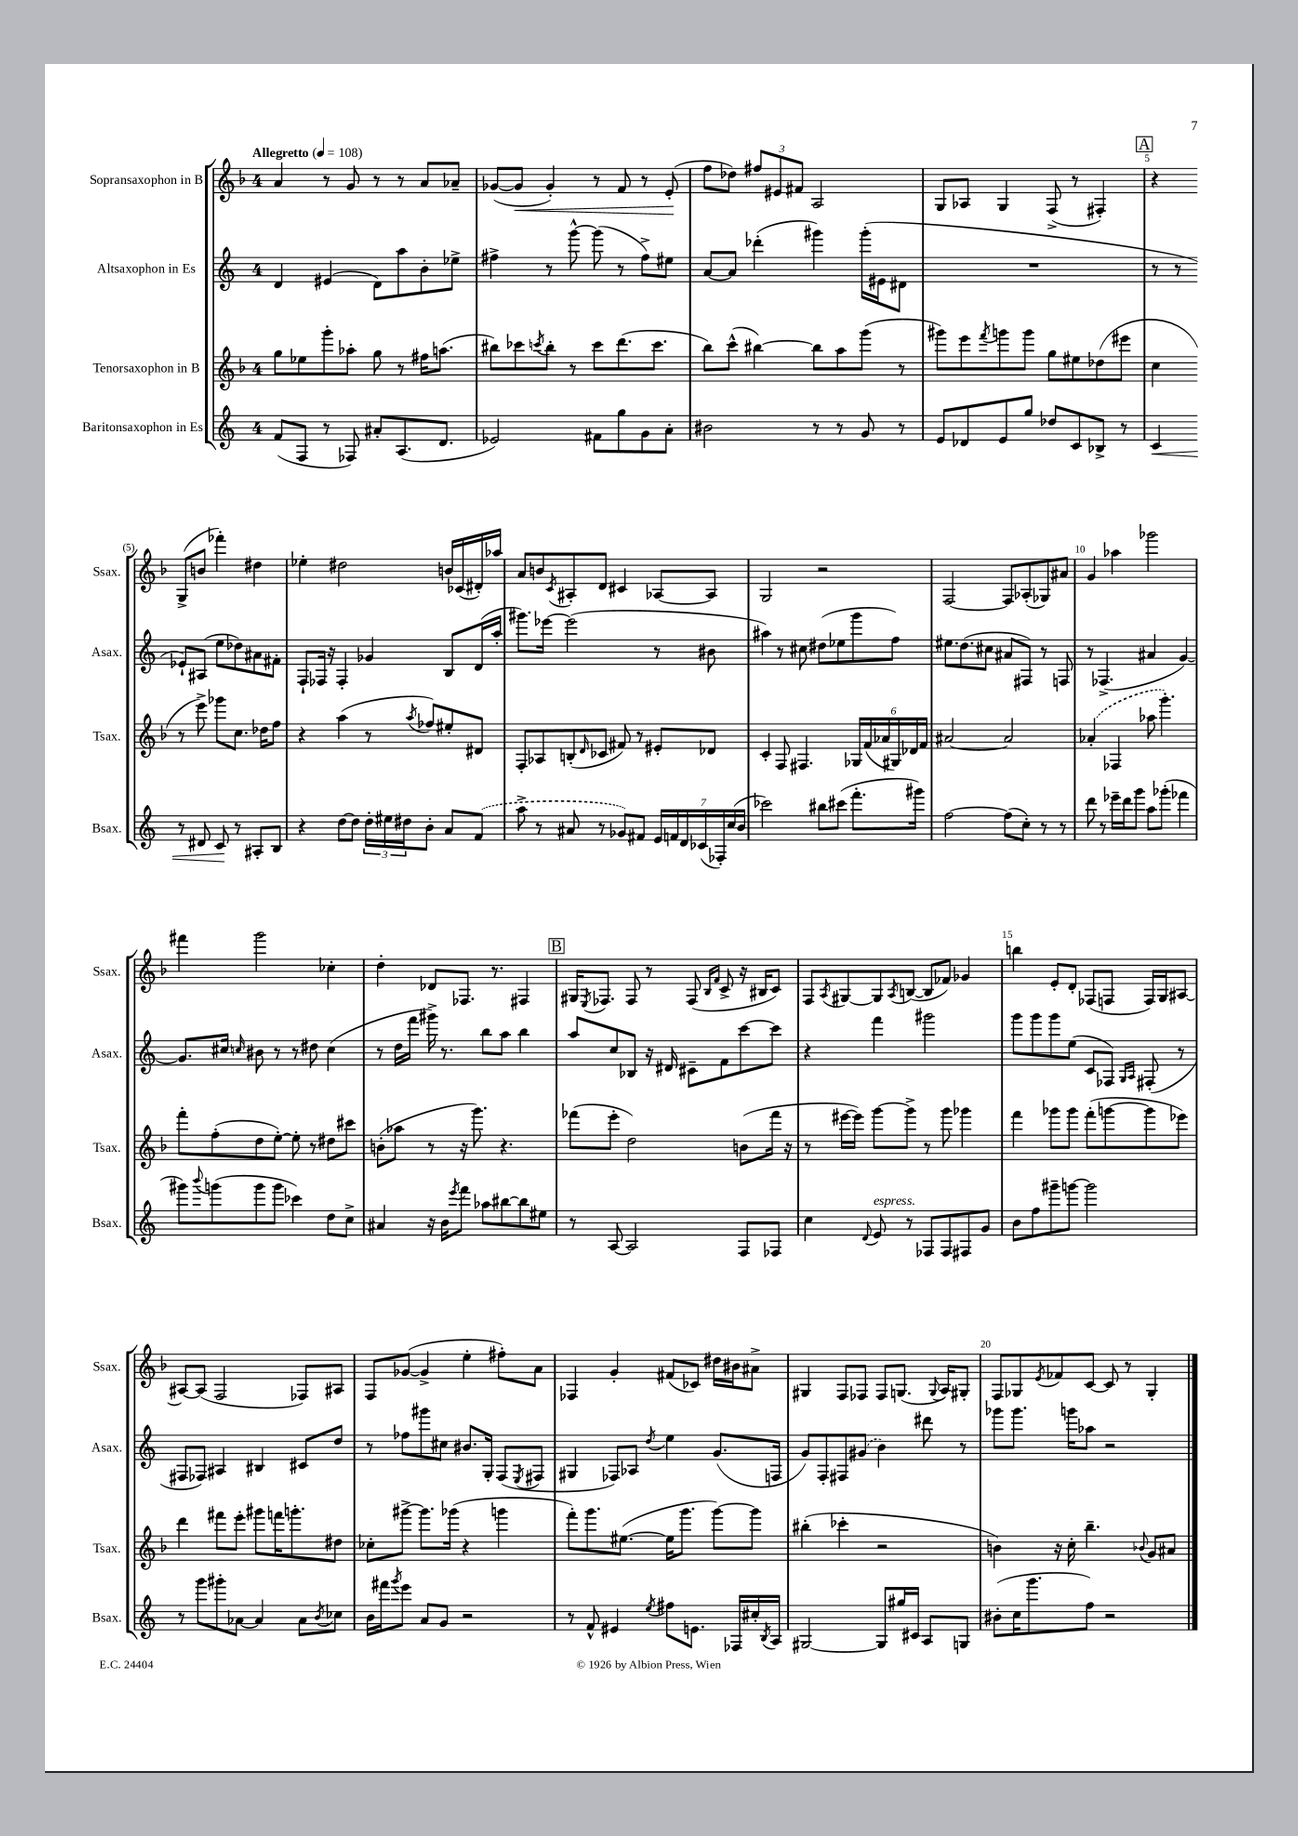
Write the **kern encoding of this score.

**kern	**dynam	**kern	**kern	**kern	**dynam
*part4	*part4	*part3	*part2	*part1	*part1
*staff4	*staff4	*staff3	*staff2	*staff1	*staff1
*I"Baritonsaxophon in Es	*	*I"Tenorsaxophon in B	*I"Altsaxophon in Es	*I"Sopransaxophon in B	*
*I'Bsax.	*	*I'Tsax.	*I'Asax.	*I'Ssax.	*
*clefG2	*	*clefG2	*clefG2	*clefG2	*
*k[]	*	*k[b-]	*k[]	*k[b-]	*
*M4/4	*	*M4/4	*M4/4	*M4/4	*
*MM108	*	*MM108	*MM108	*MM108	*
=1	=1	=1	=1	=1	=1
!	!	!	!	!LO:TX:a:B:t=Allegretto	!
(8f/L	.	8gg\L	4d/	4a/	.
8F/J	.	8ee-X\	.	.	.
8r	.	8ggg'\	(4e#X/	8r	.
8F-X/)	.	8aa-X'\J	.	8g/	.
8a#X'/L	.	8gg\	8d\L)	8r	.
(8.A/	.	8r	8aa\	8r	.
.	.	16ff#X\KL	8b'\	8a/L	.
8.d/J	.	(8.aan\J	.	.	.
.	.	.	8ee-X^\J	8a-X~/J	.
=2	=2	=2	=2	=2	=2
2e-X/)	.	8bb#X\L)	4ff#X^\	([8g-X/L	.
!	!	!	!	!	!LO:HP:b
.	.	8ccc-X\	.	8g-/J]	<
.	.	8qcccn/	.	.	.
.	.	8bb#'\J	8r	4g-'/)	.
.	.	8r	[8ggg^^\	.	.
8f#X\L	.	8ccc\L	(8ggg\]	8r	.
8gg\	.	(8.ddd\	8r	8f/	.
8g\	.	.	8ff#^\L)	8r	.
.	.	8.ccc\J	.	.	.
8a'\J	.	.	8ee#X\J	(8e'/	.
.	.	.	.	.	[
=3	=3	=3	=3	=3	=3
2b#X\	.	8bb-\L)	[8a/L	8ff\L	.
.	.	(8ccc^^\J	8a/J]	8dd-X\J)	.
.	.	[4bb#X\)	(4ddd-X'\	12ff#X/L	.
.	.	.	.	12e#X/	.
.	.	.	.	12f#X/J	.
8r	.	8bb#\L]	4ggg#X\)	2A/	.
8r	.	8aa\	.	.	.
8g/	.	(8ggg\J	(16ggg#'\LL	.	.
.	.	.	16e#X\J	.	.
8r	.	8r	8d#X\J	.	.
=4	=4	=4	=4	=4	=4
8e/L	.	8ggg#X\L)	1r	8G/L	.
8d-X/	.	8eee\	.	8A-X/J	.
.	.	8qfff/	.	.	.
8e/	.	8gggn\	.	4G/	.
8gg/J	.	8ggg\J	.	.	.
8dd-X/L	.	8gg\L	.	(8F^/	.
8c/	.	8ee#X\	.	8r	.
8B-X^/J	.	(8dd-X\	.	4F#X'/)	.
8r	.	8eee#X\J	.	.	.
!!LO:REH:place=s1:t=A
=5	=5	=5	=5	=5	=5
!	!LO:HP:b	!	!	!	!
4c/	<	4cc\	8r	4r	.
.	.	.	8r	.	.
8r	.	8r	8e-X`/L)	(8G^/L	.
8d#X/	.	8eee^\)	(8A#X/J	8bn/J	.
8c/	.	8ggg-X\L	8ee\L	4fff-X'\)	.
8r	[	8.cc\J	8dd-X\)	.	.
8A#X'/L	.	.	8a#X\	4dd#X\	.
.	.	16dd-X\KL	.	.	.
8B/J	.	8ff\J	8f#X'\J	.	.
!!LO:LB:g=z
=6	=6	=6	=6	=6	=6
4r	.	4r	8F`/L	4ee-X'\	.
.	.	.	16F-X/Jk	.	.
.	.	.	16r	.	.
[8dd\L	.	(4aa\	4F-'/	2dd#X\	.
8dd\J]	.	.	.	.	.
24dd'\LL	.	8r	4g-X/	.	.
24ee#X\	.	.	.	.	.
24dd#X\J	.	.	.	.	.
.	.	8qaa/	.	.	.
8b'\J	.	8ff-X/L)	.	.	.
8a/L	.	8ee#X'/	8B/L	16bn/LL	.
.	.	.	.	(16c-X/	.
(8f/J	.	8d#X/J	(16d/L	16d#X'/)	.
.	.	.	16aa'/JJ	16aa-X/JJ	.
=7	=7	=7	=7	=7	=7
8aa^\	.	8F'/L	8.ggg#X\L)	8a/L	.
8r	.	8A-X/	.	8bn/	.
.	.	.	[16eee-X\Jk	.	.
.	.	.	.	8qc/	.
8a#X/	.	(8Bn'/	(2eee-\]	8A#X'/	.
.	.	16qqd/	.	.	.
8r	.	8c-X/J	.	8d/J	.
8g-X/L)	.	8f#X/)	.	4c#X/	.
8f#X/J	.	8r	.	.	.
28e/LL	.	8e#X'/L	8r	[8A-X/L	.
28fn/	.	.	.	.	.
28d/	.	.	.	.	.
(28c-X/	.	.	.	.	.
.	.	8d-X/J	8b#X\	8A-/J]	.
28F-X'/)	.	.	.	.	.
(28cc/	.	.	.	.	.
28b/JJ	.	.	.	.	.
=8	=8	=8	=8	=8	=8
2ccc-X\)	.	4c'/	4aa#X\)	2G/	.
.	.	8F/	8r	.	.
.	.	4.F#X/	8cc#X\	.	.
8bb#X\L	.	.	(8dd#X\L	2r	.
(8ccc#X\J	.	.	8ee-X\	.	.
8.fff'\L	.	24G-X/LL	8ggg\	.	.
.	.	(24f/	.	.	.
.	.	24a-X/	.	.	.
.	.	24G#X/)	8ff\J)	.	.
.	.	24d-X/	.	.	.
16ggg#X\Jk)	.	.	.	.	.
.	.	24f/JJ	.	.	.
=9	=9	=9	=9	=9	=9
[2ff\	.	[2a#X/	8.ee#X\L	[2F/	.
.	.	.	(8.dd\	.	.
.	.	.	8cc#X\J	.	.
(8ff\L]	.	2a#/]	8a#X/L	8F/L]	.
8cc'\J)	.	.	8F#X/J)	(8A-X'/	.
8r	.	.	8r	8G-X/)	.
8r	.	.	8Fn/	8a#X/J	.
=10	=10	=10	=10	=10	=10
8ddd\	.	(4a-X'/	8r	4g/	.
8r	.	.	(4.F-X^/	.	.
16eee-X~\LL	.	4F-X/	.	4aa-X\	.
16ddd\J	.	.	.	.	.
8ggg\J	.	.	.	.	.
8aa\L	.	8aa-X\	4a#X/	2ggg-X\	.
(8ggg-X'\J	.	4.ggg'\)	.	.	.
4fff-X\	.	.	[4g/)	.	.
!!LO:LB:g=z
=11	=11	=11	=11	=11	=11
8ggg#X\L)	.	8fff'\L	8.g/L]	4fff#X\	.
8qqbbb/	.	.	.	.	.
(8gggn\	.	(8ff'\	.	.	.
.	.	.	16cc#X/Jk	.	.
.	.	.	16qqccn/	.	.
8ggg\	.	8dd\	8b#X\	2ggg\	.
8ggg\J	.	[8ee'\J)	8r	.	.
4ccc-X\)	.	8ee'\]	8r	.	.
.	.	8r	8dd#X\	.	.
8dd\L	.	8dd#X\L	(4cc\	4cc-X'\	.
8cc^\J	.	8ccc#X\J	.	.	.
=12	=12	=12	=12	=12	=12
4a#X/	.	(8bn'\L	8r	4dd'\	.
.	.	8aa-X\J	16dd\LL	.	.
.	.	.	16fff\JJ	.	.
16r	.	8r	16ggg#X^\)	8d-X/L	.
16b\KL	.	.	8.r	.	.
8qeee/	.	.	.	.	.
8fff\J	.	16r	.	8.F-X/J	.
.	.	8.ggg\)	.	.	.
8aa-X\L	.	.	8bb\L	.	.
.	.	.	.	8.r	.
[8bb#X\	.	4.r	8aa\J	.	.
8bb#\]	.	.	4bb\	4F#X/	.
8ee#X\J	.	.	.	.	.
!!LO:REH:place=s1:t=B
=13	=13	=13	=13	=13	=13
8r	.	(8fff-X\L	8aa/L	16G#X/KL	.
.	.	.	.	8qE/	.
.	.	.	.	8.F-X/J	.
[8A/	.	8eee'\J	8cc/	.	.
2A/]	.	2dd\)	8B-X/J	8F-/	.
.	.	.	16r	8r	.
.	.	.	16d#X/	.	.
.	.	.	8c#X~\L	(8F-/	.
.	.	.	.	16qqB-/LL	.
.	.	.	.	16qqf/JJ	.
.	.	.	8f\	8c^/	.
8F/L	.	(8bn\L	[8ccc\	16r	.
.	.	.	.	16B#X/KL	.
8F-X/J	.	16fff-\Jk	8ccc\J]	8c/J)	.
.	.	16r	.	.	.
=14	=14	=14	=14	=14	=14
4cc\	.	8r	4r	8F/L	.
.	.	.	.	8qA/	.
.	.	[16eee#X\LL	.	[8G#X/	.
.	.	16eee#\JJ])	.	.	.
8qqd/	.	.	.	.	.
!LO:TX:a:i:t=espress.	!	!	!	!	!
8e/	.	[8ggg\L	4fff\	8G#/]	.
.	.	.	.	8qA/	.
8r	.	8ggg^\J]	.	([8Bn/J	.
8F-X/L	.	8r	2ggg#X\	8B/L]	.
8F-/	.	8ggg\	.	8f-X/J)	.
8F#X/	.	4ggg-X\	.	4g-X/	.
8g/J	.	.	.	.	.
=15	=15	=15	=15	=15	=15
8b\L	.	4fff\	8ggg\L	4bbn\	.
8ff\	.	.	8ggg\	.	.
8ggg#X~\	.	8ggg-X\L	8ggg\	8e'/L	.
[8gggn\J	.	8ggg-\J	(8ee\J	8d'/J	.
2ggg\]	.	(8fff'\L	8c/L	(8F-X/L	.
.	.	[8gggn\	8F-X/J)	8Fn/J	.
.	.	.	16qqG/LL	.	.
.	.	.	16qqA/JJ	.	.
.	.	8ggg\]	(8F#X'/	16F/LL)	.
.	.	.	.	16G/J	.
.	.	8eee-X\J)	8r	[8A#X/J	.
!!LO:LB:g=z
=16	=16	=16	=16	=16	=16
8r	.	4ddd\	8F#X/L	8A#X/L_	.
8ggg\L	.	.	8F-X/J)	(8A#/J]	.
8ggg#X'\	.	8fff#X\L	4A#X/	2F/	.
[8a-X\J	.	8eee'\J	.	.	.
4a-/]	.	8ggg#X\L	4B#X/	.	.
.	.	16fffn\K	.	.	.
.	.	8.gggn'\	.	.	.
8a-\L	.	.	8c#X/L	8F-X/L)	.
8qb/	.	.	.	.	.
8cc-X\J	.	8dd#X\J	8dd/J	8A#X/J	.
=17	=17	=17	=17	=17	=17
16b\LL	.	8cc-X'\L	8r	8F/L	.
16fff#X\J	.	.	.	.	.
8qggg/	.	.	.	.	.
8eee\J	.	[8ggg#X^\J	8ff-X\L	([8g-X/J	.
8a/L	.	8.ggg#\L]	8ggg#X\	4g-^/]	.
8g/J	.	.	8cc#X\J	.	.
.	.	(16ggg-X\Jk	.	.	.
2r	.	4r	8.b#X/L	4ee'\	.
.	.	.	16G'/Jk	.	.
.	.	4gggn\	(8F/L	8ff#X'\L)	.
.	.	.	8qE/	.	.
.	.	.	8F#X/J	8a\J	.
=18	=18	=18	=18	=18	=18
8r	.	8fff'\L)	4G#X/	4F-X/	.
8f^^/	.	8.ggg\	.	.	.
4e#X/	.	.	8F-X/L)	4g'/	.
.	.	([8.ee#X\J	.	.	.
.	.	.	8A-X/J	.	.
8qee/	.	.	8qdd/	.	.
8ff#X\L	.	16ee#\KL]	4ee\	(8f#X/L	.
.	.	8.ggg\J	.	.	.
8.en\J	.	.	.	8c-X/J)	.
.	.	[8ggg\L)	(8.g/L	16dd#X\LL	.
16F-X/LL	.	.	.	16b#X\J	.
16cc#X'/	.	8ggg\J]	.	8a#X^\J	.
8qB/	.	.	.	.	.
16A/JJ	.	.	16Fn/Jk	.	.
=19	=19	=19	=19	=19	=19
[2G#X/	.	(4bb#X'\	8g/L)	4G#X/	.
.	.	.	8F'/	.	.
.	.	4ccc-X'\	8F#X/	8F/L	.
.	.	.	(8g#X/J	8F-X/J	.
8G#/L]	.	2r	4b\)	8F-/L	.
16gg#X/L	.	.	.	(8.Gn/J	.
16c#X/JJ	.	.	.	.	.
8A/L	.	.	8ddd#X\	.	.
.	.	.	.	8qqG/	.
.	.	.	.	16A/KL)	.
8Gn/J	.	.	8r	8G#X'/J	.
=20	=20	=20	=20	=20	=20
(8b#X'\L	.	4bn\)	8ggg-X\L	8F/L	.
16cc\K	.	.	8.ggg-\J	8G-X/	.
8.ggg\	.	.	.	.	.
.	.	.	.	8qe/	.
.	.	16r	.	8f-X/	.
.	.	16cc'\	16gggn\KL	.	.
8ff\J)	.	4.bb-~\	8aa-X\J	[8c/J	.
2r	.	.	2r	8c/]	.
.	.	.	.	8r	.
.	.	8qqb-X/	.	.	.
.	.	8g/L	.	4G-'/	.
.	.	8a#X/J	.	.	.
==	==	==	==	==	==
*-	*-	*-	*-	*-	*-
